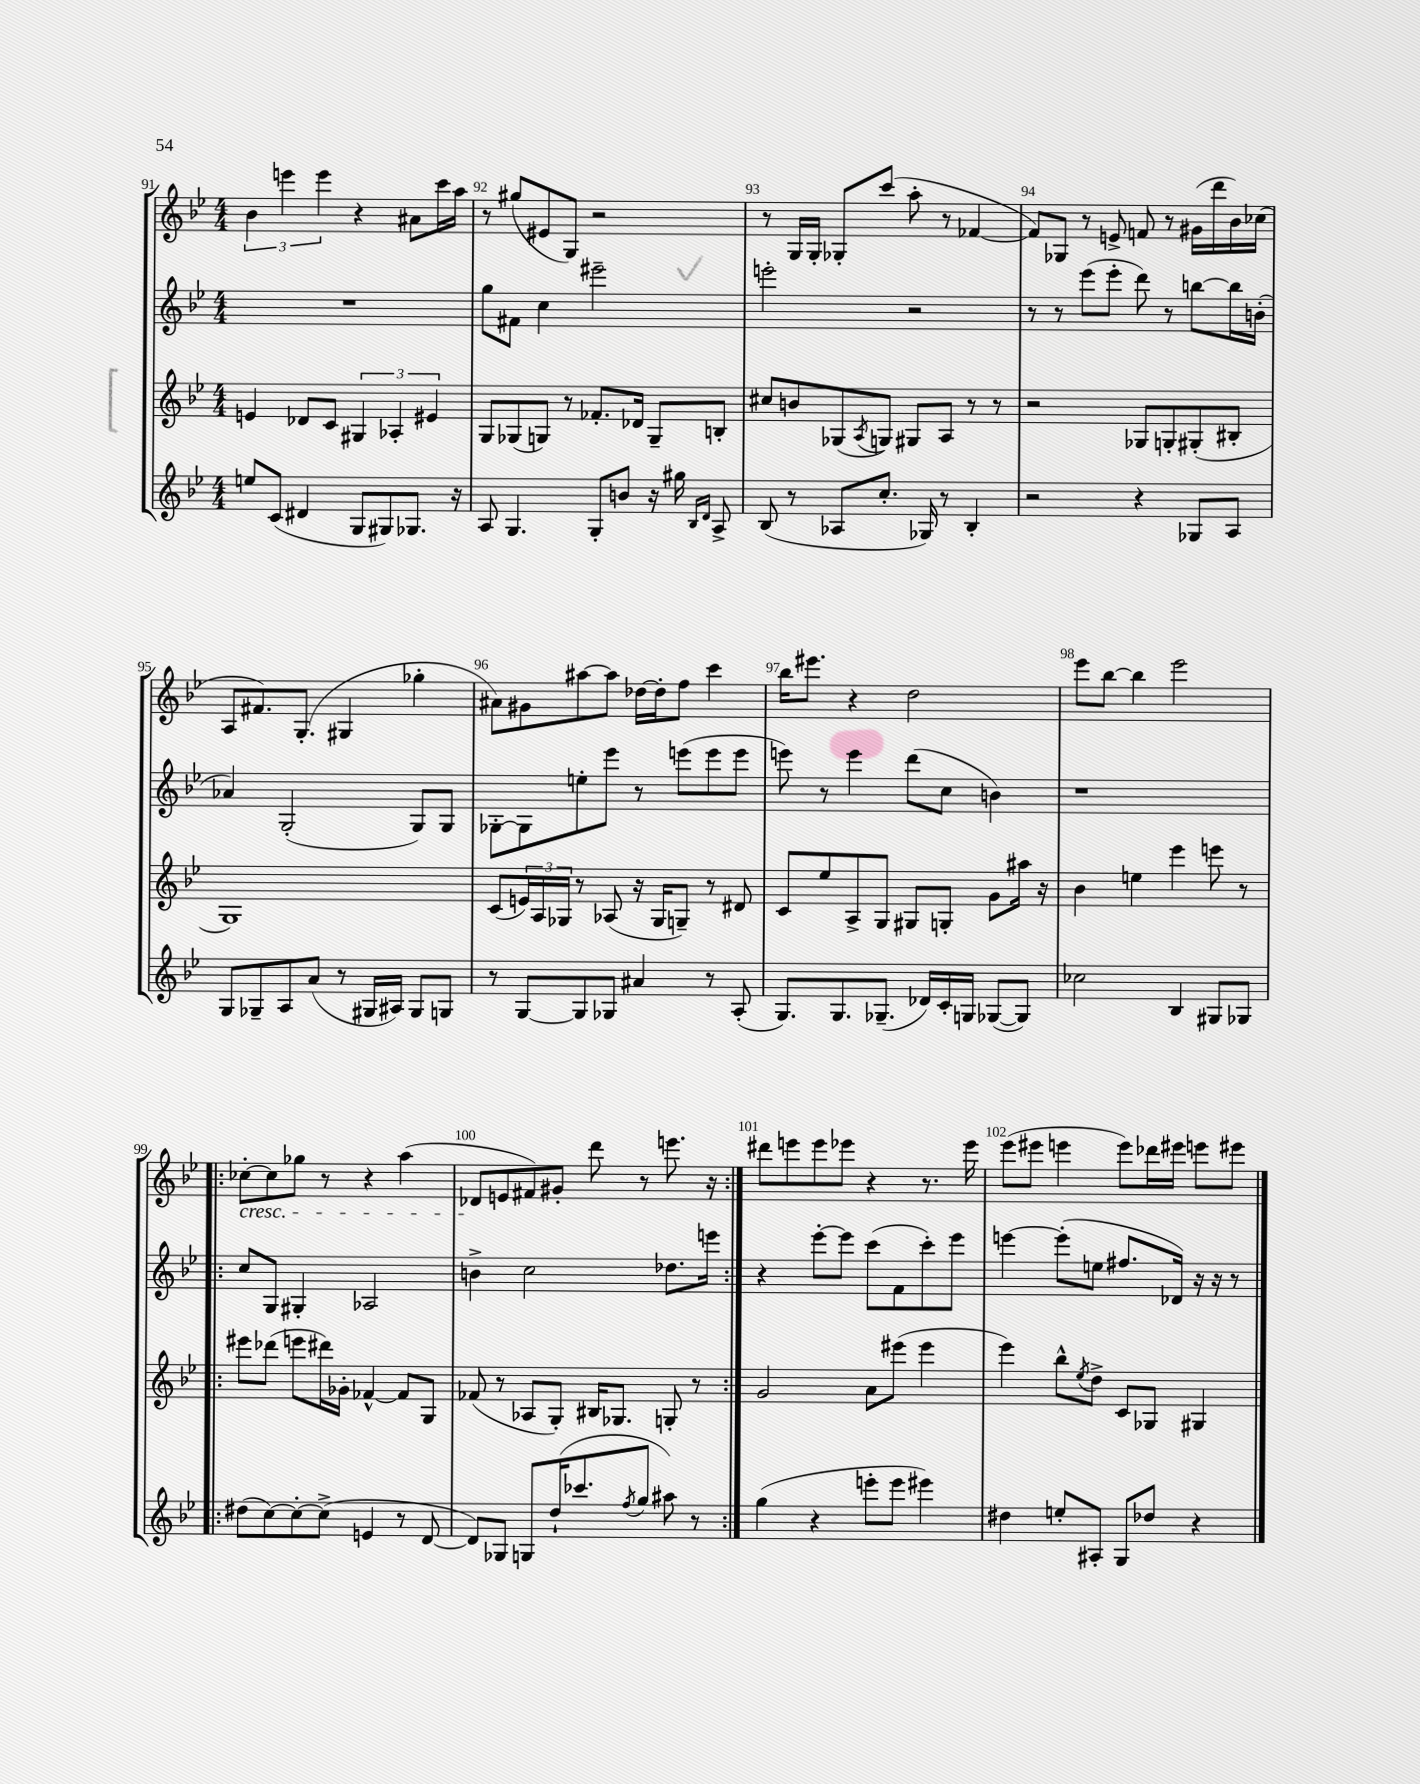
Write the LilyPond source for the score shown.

<<
\new StaffGroup <<
\new Staff = "s0" {
    \clef treble \key bes \major \numericTimeSignature \time 4/4
    \tuplet 3/2 { bes'4 e'''4 e'''4 } r4 ais'8 c'''16 a''16 |
    r8 gis''8( eis'8 g8) r2 |
    r8 g16 g16-. ges8-. c'''8( a''8-. r8 fes'4~ |
    fes'8) ges8 r8 e'8-> f'8 r8 gis'16( d'''16 bes'16) ces''16( |
    a8 fis'8.) g8.-.( gis4 ges''4-. |
    ais'8) gis'8 ais''8~ ais''8 des''16~ des''16-. f''8 c'''4 |
    bes''16 eis'''8. r4 d''2 |
    ees'''8 bes''8~ bes''4 ees'''2 |
    \repeat volta 2 { ces''8~-.\cresc ces''8 ges''8 r8 r4 a''4( |
    des'8\! e'8 fis'8) gis'8-. d'''8 r8 e'''8. r16 | }
    dis'''8 e'''8 e'''8 ees'''8 r4 r8. ees'''16 |
    ees'''8( eis'''8 e'''4 e'''8) des'''16 eis'''16 e'''8 eis'''8 \bar "|." |
}
\new Staff = "s1" {
    \clef treble \key bes \major \numericTimeSignature \time 4/4
    R1 |
    g''8 fis'8 c''4 eis'''2-- |
    e'''2-. r2 |
    r8 r8 ees'''8( ees'''8-. d'''8) r8 b''8~ b''16 b'16-.( |
    aes'4) g2-.( g8) g8 |
    ges8~-. ges8 e''8-. ees'''8 r8 e'''8( e'''8 e'''8 |
    e'''8) r8 e'''4 d'''8( c''8 b'4) |
    r1 |
    \repeat volta 2 { c''8 g8 gis4-. aes2 |
    b'4-> c''2 des''8. e'''16 | }
    r4 ees'''8~-. ees'''8 c'''8( f'8 c'''8-.) ees'''8 |
    e'''4~ e'''8-.( e''8 fis''8. des'16) r16 r16 r8 \bar "|." |
}
\new Staff = "s2" {
    \clef treble \key bes \major \numericTimeSignature \time 4/4
    e'4 des'8 c'8 \tuplet 3/2 { gis4 aes4-. eis'4 } |
    g8 ges8( g8) r8 fes'8.-. des'16 g8-- b8-. |
    cis''8 b'8 ges8( \acciaccatura { a8 } g8) gis8 a8 r8 r8 |
    r2 ges8 g8-. gis8-.( bis8-. |
    g1) |
    c'8( \tuplet 3/2 { e'16) a16 ges16 } r8 aes8( r16 ges16 g8--) r8 dis'8 |
    c'8 ees''8 a8-> g8 gis8 g8-. g'8 ais''16 r16 |
    bes'4 e''4 ees'''4 e'''8 r8 |
    \repeat volta 2 { eis'''8 des'''8( e'''8 dis'''16) ges'16-. fes'4~-^ fes'8 g8 |
    fes'8( r8 aes8 g8-.) bis16 ges8. g8-. r8 | }
    g'2 a'8 eis'''8( eis'''4 |
    ees'''4) bes''8-^ \acciaccatura { ees''8 } d''8-> c'8 ges8 gis4 \bar "|." |
}
\new Staff = "s3" {
    \clef treble \key bes \major \numericTimeSignature \time 4/4
    e''8 c'8( dis'4 g8 gis8) ges8. r16 |
    a8 g4. g8-. b'8 r16 gis''16 \grace { bes16 d'16 } a8-> |
    bes8( r8 aes8 c''8.-. ges16) r8 bes4-. |
    r2 r4 ges8 a8 |
    g8 ges8-- a8 a'8( r8 gis16 ais16) gis8 g8 |
    r8 g8~ g8 ges8 ais'4 r8 a8-.( |
    g8.) g8. ges8.--( des'16) c'16-. g16 ges8~( ges8) |
    ces''2 bes4 gis8 ges8 |
    \repeat volta 2 { dis''8( c''8~) c''8~-. c''8->( e'4 r8 d'8~ |
    d'8) ges8 g8 d''16-!( ces'''8. \acciaccatura { f''8 } g''8 ais''8) r8 | }
    g''4( r4 e'''8-. e'''8 eis'''4) |
    dis''4 e''8-. ais8-. g8 des''8 r4 \bar "|." |
}
>>
>>
\layout { \context { \Score currentBarNumber = #91 \override BarNumber.break-visibility = ##(#f #t #t) barNumberVisibility = #all-bar-numbers-visible } }
